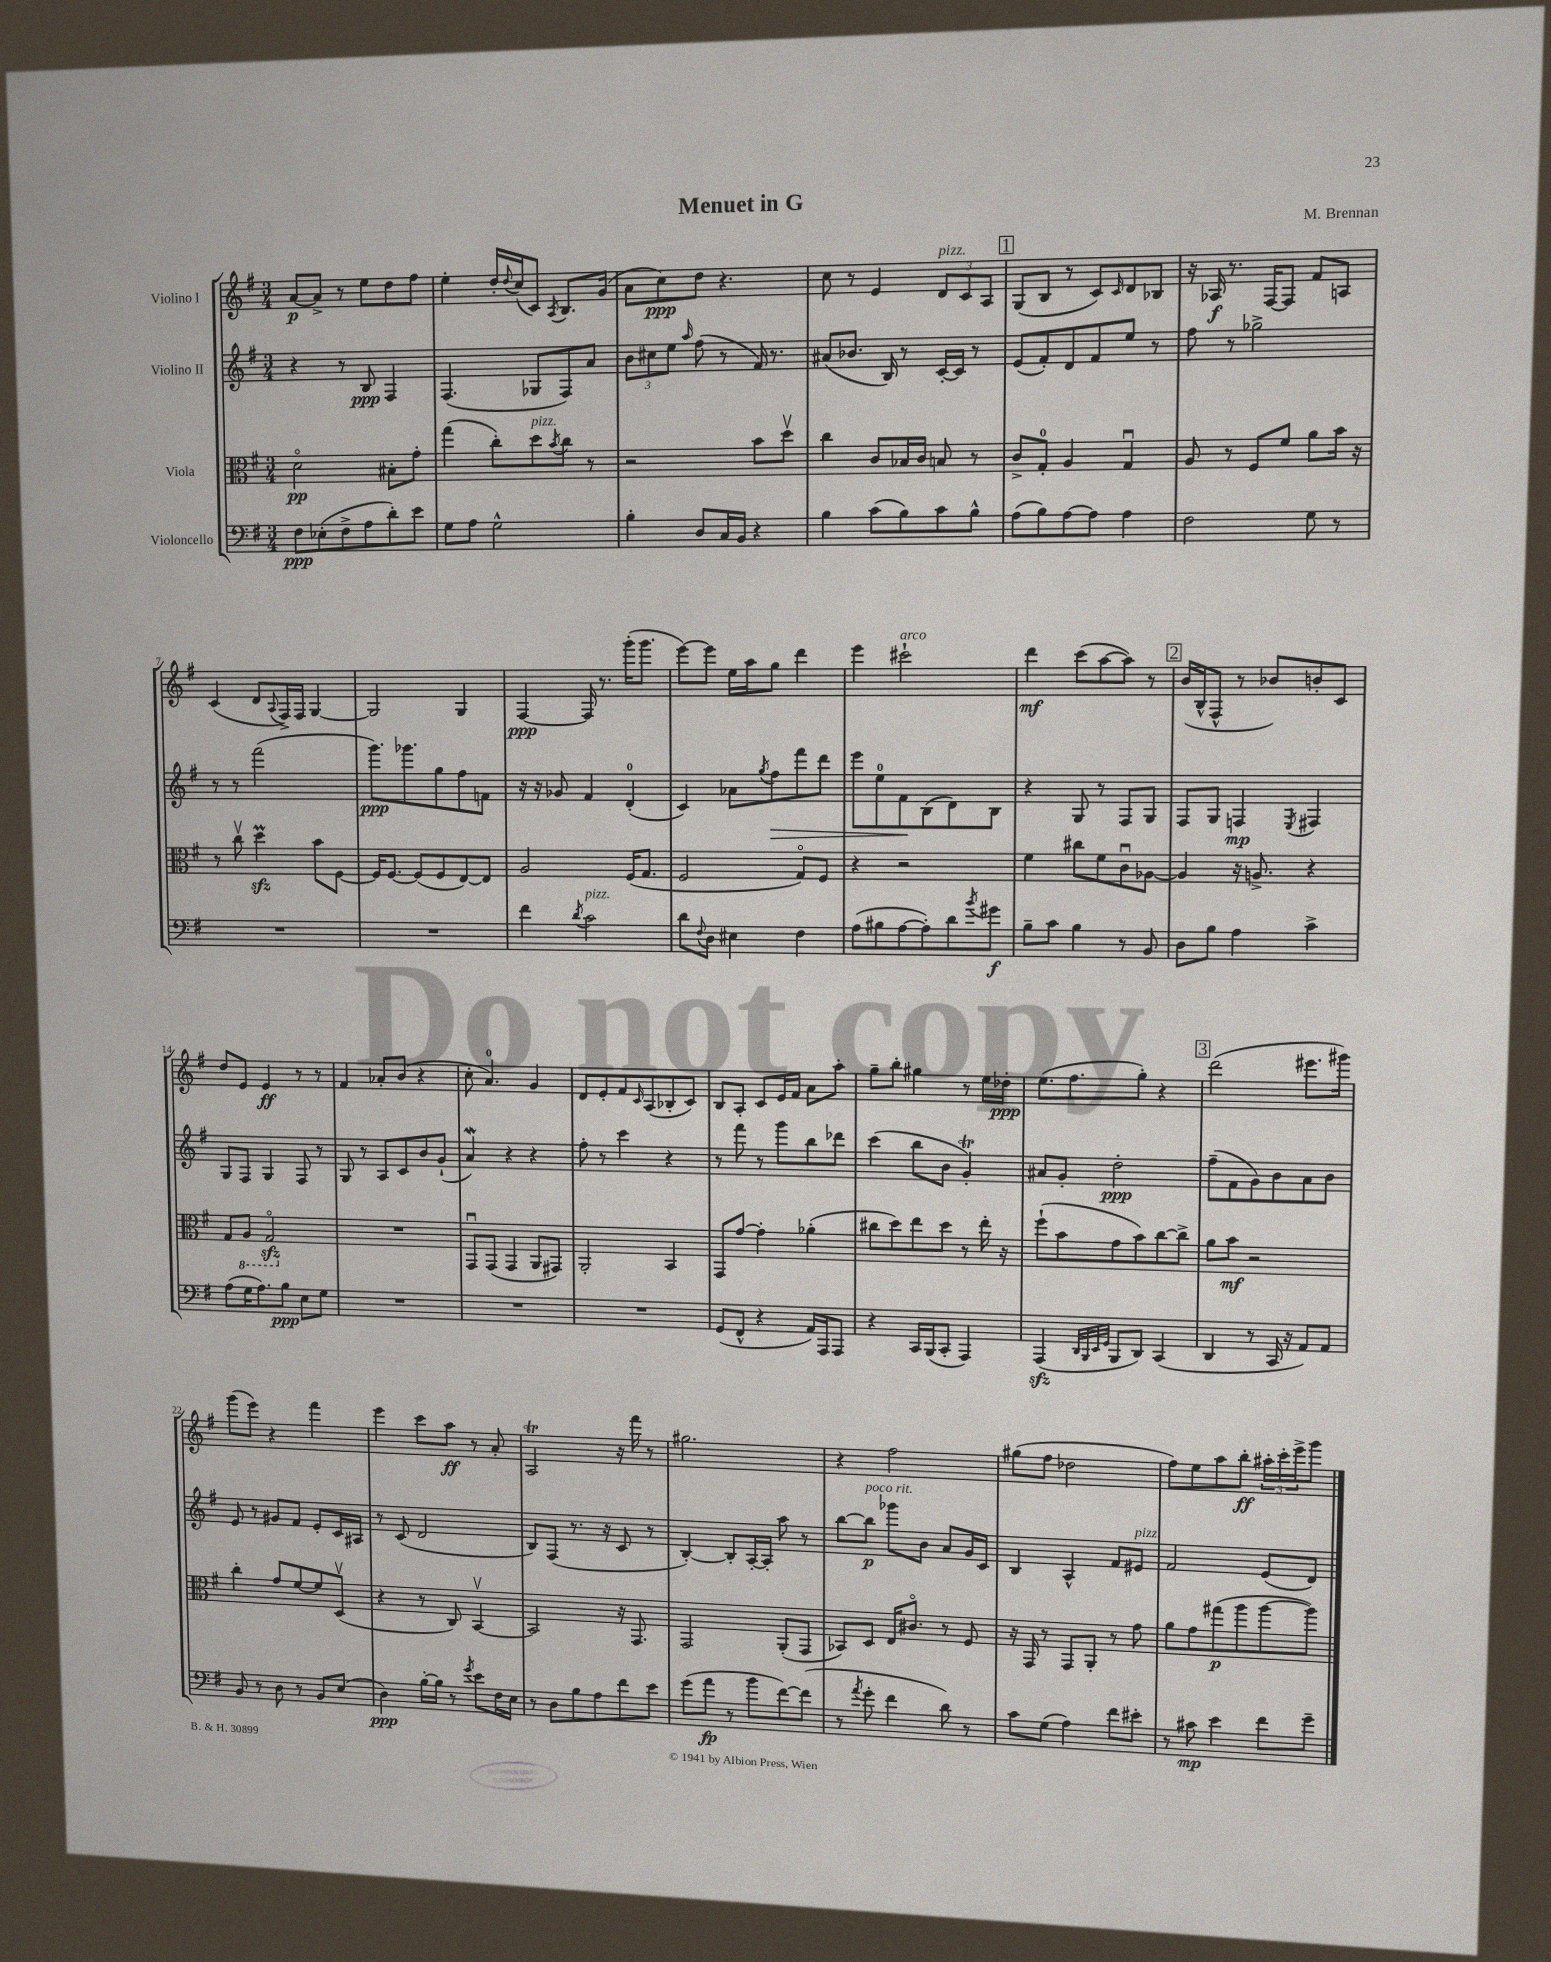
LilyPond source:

\header { title = "Menuet in G" composer = "M. Brennan" }
<<
\new StaffGroup <<
\new Staff = "s0" \with { instrumentName = "Violino I" } {
    \clef treble \key g \major \numericTimeSignature \time 3/4
    a'8~\p a'8-> r8 e''8 d''8 fis''8 |
    e''4-. d''16-. \appoggiatura { d''8 } c''16( c'8) \acciaccatura { a8 } b8. g'16( |
    a'8 c''8\ppp) d''8 r4. |
    c''8 r8 e'4 \tuplet 3/2 { d'8^\markup { \italic "pizz." } c'8 a8 } |
    \mark \markup { \box "1" } g8( b8 r8 c'8) \grace { c'16 } d'8 bes8 |
    r16 aes16\f r8. fis16~ fis8 fis'8 a8 |
    c'4( d'8 \appoggiatura { a8 } fis16->) fis16 g4~ |
    g2 g4 |
    fis4~\ppp fis16 r8. g'''16-.( g'''8. |
    e'''8~) e'''8 e''16 a''16 g''8 d'''4 |
    e'''4 cis'''2-!^\markup { \italic "arco" } |
    d'''4\mf c'''8( a''8~ a''8) r8 |
    \mark \markup { \box "2" } b'16( b16-^ fis8-^ r8 bes'8) b'8-. c'8 |
    d''8 e'8 e'4\ff r8 r8 |
    fis'4 aes'8-. b'8( r4 |
    c''8-. a'4.-0) g'4 |
    d'8 e'8-. fis'8 \grace { c'16 } a8( bes8-. c'8) |
    b8 a8-. c'8 e'16 fis'16 a'8 a''8-. |
    g''8-- b''8-. gis''4 r8 e''16 des''16-.\ppp |
    e''8.( fis''8. g''8-.) r4 |
    \mark \markup { \box "3" } d'''2( eis'''8. gis'''16) |
    g'''8( e'''8) r4 fis'''4 |
    e'''4 c'''8 a''8\ff r8 a'8-. |
    a2\trill r16 fis'''16 r8 |
    gis''2. |
    r4 fis''2 |
    gis''8( fis''8 des''2 |
    fis''8) e''8 a''8 b''8-.\ff \tuplet 3/2 { ais''16-. c'''16-. e'''16-> } g'''8 \bar "|." |
}
\new Staff = "s1" \with { instrumentName = "Violino II" } {
    \clef treble \key g \major \numericTimeSignature \time 3/4
    r4 r8 b8\ppp fis4 |
    fis4.( ges8 fis8) a'8 |
    \tuplet 3/2 { b'8 cis''8 e''8 } \grace { a''16 } fis''8( r8 fis'16) r8. |
    ais'8( bes'8. b16) r8 c'16~-. c'16 r8 |
    \mark \markup { \box "1" } e'8( fis'8-.) d'8 fis'8 e''8 r8 |
    fis''8 r8 ges''2-> |
    r8 r8 fis'''2( |
    g'''8.\ppp) ges'''8. g''8 fis''8 f'8 |
    r16 r16 ges'8 fis'4 d'4-0-.( |
    c'4) aes'8 \acciaccatura { g''8 } fis''8\> fis'''8 d'''8 |
    e'''8 e''8-0 fis'8\! b8( d'8) b8 |
    r4 g8 r8 fis8 g8 |
    \mark \markup { \box "2" } fis8 g8 f4\mp \acciaccatura { e8 } fis4 |
    g8 fis8 g4 fis8 r8 |
    g8 r8 a8 c'8 b'8 g'8-!( |
    a'4\mordent) r4 r4 |
    fis''8-. r8 c'''4 r4 |
    r8 fis'''8 r8 g'''8 b''8 des'''8 |
    c'''4( b''8 b'8 g'4-.\trill) |
    ais'8 g'8-. d''2-.\ppp |
    \mark \markup { \box "3" } fis''8--( fis'8 g'8) b'8 a'8 b'8 |
    e'8 r8 gis'8 fis'8 e'8-. c'16 ais16 |
    r8 c'8( d'2 |
    b8) fis8( r8. r16 c'8 r8 |
    b4~-.) b8-. a16~-. a16-. a''8 r8 |
    b''8~ b''8\p^\markup { \italic "poco rit." } ges'''8 b'8 a'8 g'16 c'16 |
    b4 a4-^ fis'8 eis'8^\markup { \italic "pizz." } |
    fis'2 e'8( d'8) \bar "|." |
}
\new Staff = "s2" \with { instrumentName = "Viola" } {
    \clef alto \key g \major \numericTimeSignature \time 3/4
    d'2\flageolet\pp bis8-. g'8-. |
    g''4( c''8-.) d''8^\markup { \italic "pizz." } \acciaccatura { b'8 } c''8 r8 |
    r2 b'8 d''8\upbow |
    c''4 c'8 bes16 c'16 b8 r8 |
    \mark \markup { \box "1" } c'8-> g8-0-. a4 g4\downbow |
    a8 r8 fis8 fis'8 a'8 b'16 r16 |
    r8 c''8\upbow d''4\prall\sfz b'8 fis8~ |
    fis16 fis8.~ fis8( fis8 e8~) e8 |
    a2 fis16( g8. |
    fis2 g8\flageolet) fis8 |
    r4 r2 |
    fis'4 cis''8 fis'8 c'8\downbow aes8~ |
    \mark \markup { \box "2" } aes4 r16 a8.-> r4 |
    g8 \ottava #-1 a,8 g,2\flageolet\sfz \ottava #0 |
    R2. |
    g,8\downbow g,8( g,4 a,8 gis,8) |
    a,2-. b,4 |
    g,8 g'8~ g'4-. aes'4-.( |
    cis''8 d''8) e''8 d''8 r8 e''16-. r16 |
    fis''8-!( b'8 g'8 b'8) c''8~ c''8-> |
    \mark \markup { \box "3" } a'8 b'8\mf r2 |
    c''4-. g'8 fis'8~ fis'8 d8\upbow( |
    r4 r8 c8) b,4~\upbow |
    b,2 r16 g,8. |
    g,2 a,8-.( g,8 |
    bes,8) d8 e16 cis'8.\flageolet r8 fis8 |
    r16 g,16 r8 g,8 a,8-. r8 g'8 |
    a'8 g'8 gis''8\p( a''8 a''8~ a''8) \bar "|." |
}
\new Staff = "s3" \with { instrumentName = "Violoncello" } {
    \clef bass \key g \major \numericTimeSignature \time 3/4
    fis8\ppp ees8-.( fis8-> a8 d'8-.) e'8 |
    g8 a8 g2-^ |
    b4-. d8 c16 b,16 r4 |
    b4 c'8( b8) c'8 b8-^ |
    \mark \markup { \box "1" } a8( b8) a8~ a8 a4 |
    fis2 g8 r8 |
    R2. |
    R2. |
    fis'4 \acciaccatura { d'8 } c'2^\markup { \italic "pizz." } |
    d'8 \appoggiatura { fis8 } d8 eis4 fis4 |
    a8( bis8 a8~ a8-.) d'8 \acciaccatura { b'8 } gis'8\f |
    b8-- c'8 b4 r8 b,8 |
    \mark \markup { \box "2" } d8 b8 a4 c'4-> |
    a8( g16 a8.) b8\ppp e8 g8 |
    R2. |
    R2. |
    R2. |
    g,8( fis,8-^ r4 a,16) a,,16 a,,8 |
    r4 c,16 b,,16( c,8-. a,,4) |
    a,,4\sfz( \grace { d,32 b,,32 e,32 g,32 } b,,8 d,8) c,4( |
    \mark \markup { \box "3" } d,4 r8 c,16 r16 a,8) a,8 |
    b,8 r8 d8 r8 b,8 e8( |
    d4\ppp) b16~-. b16 r8 \acciaccatura { g'8 } e'8 fis16 e16 |
    r8 d8 b8 a8 fis'8 e'8 |
    g'8( a'8\fp r8 b'8 fis'8~) fis'8( |
    r8 \acciaccatura { a'8 } g'8-. fis'4 d'8) r8 |
    c'8 g8( a4) fis'8 eis'8-. |
    r8 cis'8\mp e'4 fis'8 g'8-- \bar "|." |
}
>>
>>
